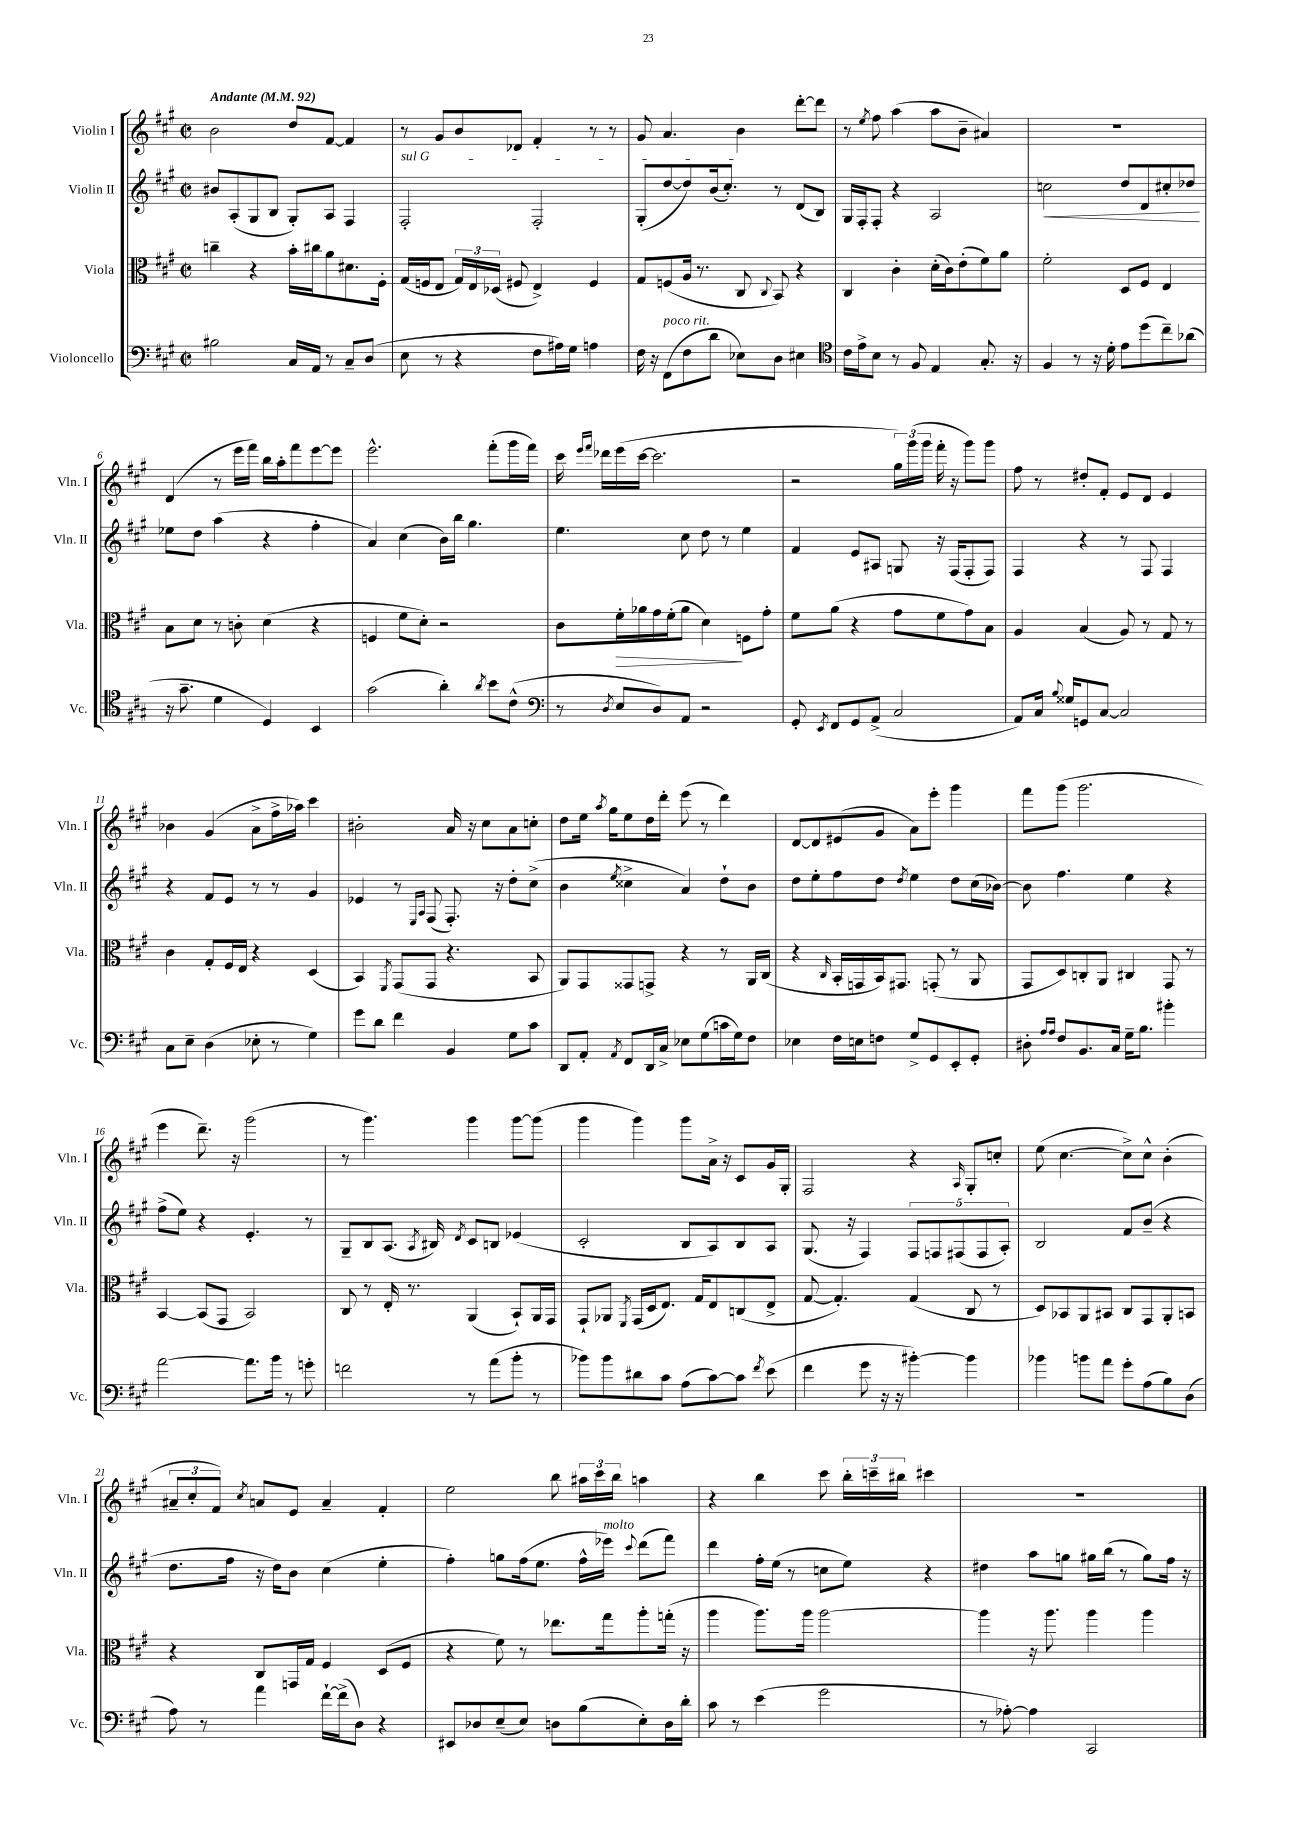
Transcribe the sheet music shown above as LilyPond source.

<<
\new StaffGroup <<
\new Staff = "s0" \with { instrumentName = "Violin I" shortInstrumentName = "Vln. I" } {
    \clef treble \key a \major \defaultTimeSignature \time 2/2 \tempo "Andante" 4 = 92
    \autoBeamOff b'2 d''8[ fis'8]~ fis'4 |
    r8 gis'8[ b'8 des'8] fis'4-. r8 r8 |
    gis'8 a'4. b'4 d'''8[~-. d'''8] |
    r8 \acciaccatura { e''8 } fis''8 a''4( a''8[ b'8]-- ais'4) |
    R1 |
    d'4( r8 e'''16[ fis'''16]) b''16[ a''16-. fis'''8 e'''8~ e'''8] |
    e'''2.-^ fis'''8[-.( gis'''16 fis'''16]) |
    cis'''16 \grace { e'''16[ fis'''16] } des'''16[ e'''16( cis'''16]~ cis'''2. |
    r2 \tuplet 3/2 { gis''16[) gis'''16( gis'''16] } fis'''16-. r16 gis'''8[) gis'''8] |
    fis''8 r8 dis''8[-. fis'8]-. e'8[ d'8] e'4 |
    bes'4 gis'4( a'8[-> fis''16-> aes''16]) cis'''4 |
    bis'2-. a'16 r16 cis''8[ a'8 c''8]-. |
    d''8[ e''16] \acciaccatura { a''8 } gis''16[ e''8 d''16 d'''16]-. e'''8( r8 d'''4) |
    d'8[~ d'8 eis'8( gis'8] a'8[) e'''8]-. gis'''4 |
    fis'''8[ gis'''8]( gis'''2. |
    e'''4 d'''8.--) r16 gis'''2( |
    r8 gis'''4.) gis'''4 gis'''8[~ gis'''8]( |
    gis'''4 gis'''4) gis'''8[ a'16]-> r16 cis'8[ gis'16 gis16]-. |
    fis2 r4 \grace { a16 } gis8[-. c''8]-. |
    e''8( cis''4.~ cis''8[->) cis''8]-^ b'4-.( |
    \tuplet 3/2 { ais'8[-- cis''8-. fis'8]) } \acciaccatura { cis''8 } a'8[ e'8] a'4-- fis'4-. |
    e''2 b''8 \tuplet 3/2 { ais''16[ cis'''16 b''16] } a''4 |
    r4 b''4 cis'''8 \tuplet 3/2 { b''16[-. c'''16-- bis''16] } cis'''4 |
    R1 \bar "|." |
}
\new Staff = "s1" \with { instrumentName = "Violin II" shortInstrumentName = "Vln. II" } {
    \clef treble \key a \major \defaultTimeSignature \time 2/2
    \autoBeamOff bis'8[ a8-.( gis8 b8] gis8[-.) a8] fis4 |
    \once \override TextSpanner.bound-details.left.text = \markup { \italic "sul G" } fis2-.\startTextSpan fis2-. |
    gis8[-.( d''8~ d''8) b'16( cis''8.]-.\stopTextSpan) r8 d'8[( b8]) |
    gis16[ fis16-. fis8]-. r4 a2 |
    c''2\< d''8[ d'8 cis''8-. des''8]\! |
    ees''8[ d''8] a''4( r4 fis''4-. |
    a'4) cis''4( b'16[) b''16] gis''4. |
    e''4. cis''8 d''8 r8 e''4 |
    fis'4 e'8[ ais8] g8 r16 fis16[( fis8-. fis8]) |
    fis4 r4 r8 fis8 fis4 |
    r4 fis'8[ e'8] r8 r8 gis'4 |
    ees'4 r8 \grace { e16[ a16] } fis8( fis8.-.) r16 d''8[-. cis''8]->( |
    b'4 \acciaccatura { e''8 } cisis''4-> a'4) d''8[-! b'8] |
    d''8[ e''8-. fis''8 d''8] \acciaccatura { d''8 } e''4 d''8[ cis''16( bes'16]~) |
    bes'8 fis''4. e''4 r4 |
    fis''8[->( e''8]) r4 e'4.-. r8 |
    gis8[-- b8 a8.]( \acciaccatura { a8 } bis16) \acciaccatura { d'8 } cis'8[ b8] ees'4( |
    cis'2-. b8[ a8) b8 a8] |
    gis8.( r16 fis4) \tuplet 5/4 { fis8[ f8 fis8( fis8 a8]-.) } |
    b2 fis'8[ b'8]--( r4 |
    d''8.[ fis''16] r16 d''16[) b'8] cis''4( e''4-. |
    fis''4-.) g''8[ fis''16( e''8.] fis''16[-^ ees'''16]^\markup { \italic "molto" }) \appoggiatura { cis'''8 } d'''8[( fis'''8]) |
    d'''4 fis''16[-. e''16]( r8 c''8[ e''8]) r4 |
    dis''4 a''8[ g''8] gis''16[ b''16]( r8 gis''8[) fis''16] r16 \bar "|." |
}
\new Staff = "s2" \with { instrumentName = "Viola" shortInstrumentName = "Vla." } {
    \clef alto \key a \major \defaultTimeSignature \time 2/2
    \autoBeamOff c''4-- r4 b'16[-. cis''16 a'8 dis'8. fis16]-. |
    gis16[( f16 e8] \tuplet 3/2 { gis16[) e16 des16]( } fis8 e4->) fis4 |
    gis8[ f8( a16] r8. cis8 \appoggiatura { cis8 } b,8) r4 |
    cis4 cis'4-. d'16[-.( cis'16) e'8-.( fis'8) a'8] |
    fis'2-. d8[ fis8] e4 |
    b8[ d'8] r8 c'8-. d'4( r4 |
    f4 fis'8[ d'8]-.) r2 |
    cis'8[ fis'16-.\> aes'16 gis'16 fis'16-.( aes'8] d'4\!) f8[ gis'8]-. |
    fis'8[ a'8]( r4 gis'8[ fis'8 gis'8) b8] |
    a4 b4( a8) r8 gis8 r8 |
    cis'4 gis8[-. fis16 e16] r4 d4( |
    b,4) \acciaccatura { fis,8 } gis,8[( gis,8] r4. b,8 |
    a,8[) gis,8 gisis,8 g,8]-> r4 r8 a,16[ cis16]( |
    r4 \grace { cis16 } b,16[-. g,16 b,16) gis,8.] g,8-.( r8 a,8 |
    gis,8[ d8) c8-. a,8] cis4 gis,8 r8 |
    b,4~ b,8[( gis,8] b,2) |
    cis8 r8 e16-. r8. a,4( b,8[-!) a,16 gis,16] |
    gis,8[-! aes,8] \acciaccatura { fis,8 } gis,16[( d16 e8.]) gis16[ e8 c8( e8]-> |
    gis8~ gis4.-.) gis4( cis8 r8 |
    d8[) bes,8 a,8 bis,8] cis8[ gis,8 a,8-. b,8] |
    r4 cis8[ g,16 gis16] fis4 d8[( fis8] |
    r4 fis'8) r8 ees''8.[ gis''16 a''8-. g''16]-.( r16 |
    a''4 a''8.[) a''16] a''2~ |
    a''4 r16 a''8. a''4 a''4 \bar "|." |
}
\new Staff = "s3" \with { instrumentName = "Violoncello" shortInstrumentName = "Vc." } {
    \clef bass \key a \major \defaultTimeSignature \time 2/2
    \autoBeamOff bis2 cis16[ a,16] r8 cis8[-- d8]( |
    e8 r8 r4 fis8[ ais16) gis16] a4 |
    fis16 r16 fis,8[^\markup { \italic "poco rit." }( fis8 d'8] ees8[) d8] eis4 |
    \clef tenor cis'16[ e'16-> b8] r8 fis8 e4 gis8.-. r16 |
    fis4 r8 r16 d'16-. e'8[ d''8( cis''8--) aes'8]( |
    r16 gis'8.-- d'4 d4) b,4 |
    gis'2( a'4-.) \acciaccatura { a'8 } b'8[ cis'8]-^( |
    \clef bass r8 \acciaccatura { d8 } e8[ d8) a,8] r2 |
    gis,8-. \acciaccatura { e,8 } fis,8[ gis,8 a,8]->( cis2 |
    a,8[) cis16] \appoggiatura { b8 } gisis16[ g,8 cis8]~ cis2 |
    cis8[ e8]-- d4( ees8-. r8 gis4) |
    gis'8[ d'8] fis'4 b,4 gis8[ cis'8] |
    d,8[ a,8]-. \acciaccatura { a,8 } fis,8[ d,16 cis16]-> ees8[ gis8( c'16 gis16) fis8] |
    ees4 fis16[ e16 f8] gis8[-> gis,8 e,8-. gis,8]-. |
    dis8-. \grace { a16[ a16] } fis8[ b,8. cis16] gis16[-- b8.] bis'4-. |
    a'2~ a'8.[ b'16] r8 g'8-. |
    f'2 r8 a'8[( b'8]-. r8 |
    bes'8[) bes'8 dis'8 cis'8] a8[( cis'8~) cis'8] \acciaccatura { fis'8 } e'8( |
    fis'4 gis'8 r16 r16 bis'4~-.) bis'4 |
    bes'4 b'8[ a'8] gis'8[-. a8( b8) d8]( |
    a8) r8 a'4 fis'16[~-! fis'16->( d8]) r4 |
    eis,8[ des8 e8--( e8]) d8[ b8( e8-.) d16 d'16]-. |
    cis'8 r8 e'4( gis'2 |
    r8 aes8~-.) aes4 cis,2 \bar "|." |
}
>>
>>
